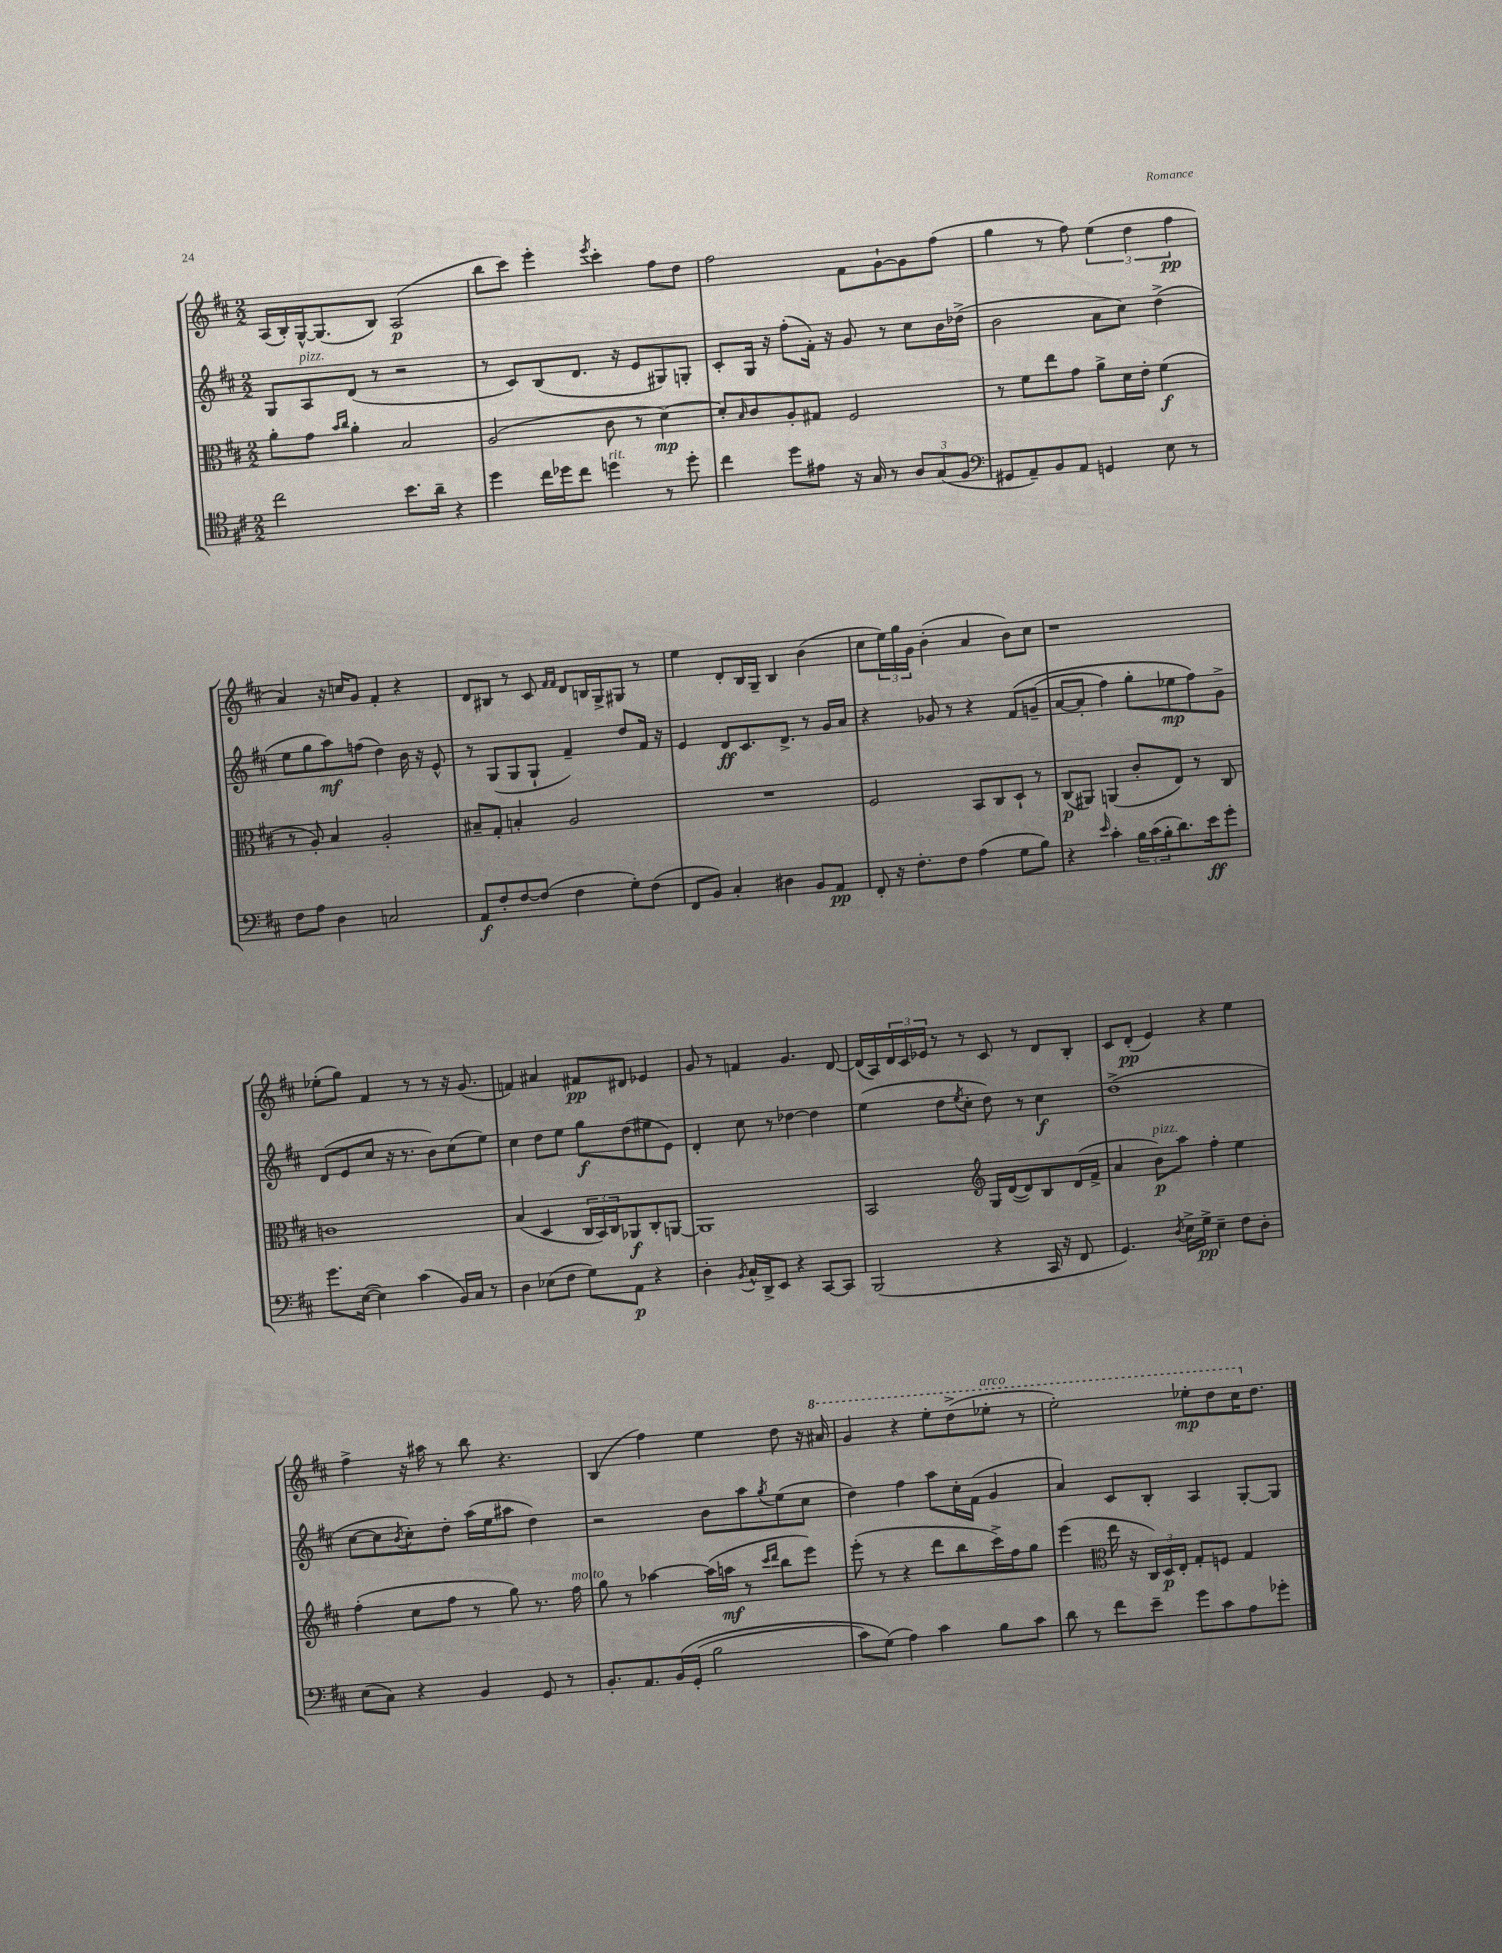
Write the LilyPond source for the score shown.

<<
\new StaffGroup <<
\new Staff = "s0" {
    \clef treble \key d \major \numericTimeSignature \time 2/2
    a16( b16-.) g16~-^ g8.( b8) a2\p( |
    b''8 cis'''8) e'''4-. \acciaccatura { e'''8 } cis'''4-. fis''8 d''8 |
    fis''2 fis'8 g'8~-! g'8 fis''8( |
    g''4 r8 fis''8) \tuplet 3/2 { e''4( d''4 fis''4\pp } |
    a'4) r16 c''16 g'8 fis'4-. r4 |
    d'8 bis8 r8 cis'8 \grace { fis'16 fis'16 } d'8 b16 g16-> gis8 r8 |
    e''4 d'8-. b16 g16-- b4 b'4( |
    cis''8 \tuplet 3/2 { e''16) g''16 g'16 } b'4-.( a'4 b'8) cis''8 |
    r1 |
    ees''8-.( g''8) fis'4 r8 r8 r16 g'8.( |
    f'4) ais'4 fis'8\pp dis'8 ees'4 |
    g'8 r8 f'4 g'4. d'8~ |
    d'16( a16) \tuplet 3/2 { d'16 cis'16 ees'16 } r8 r8 cis'8 r8 d'8 b8-. |
    cis'8 d'8-.\pp( e'4) r4 e''4 |
    fis''4-> r16 ais''16 r8 b''8 r4. |
    b4( fis''4) e''4 d''8 r16 \ottava #1 ais''16 |
    g''4 r4 e'''8-. d'''8->( ees'''8-.^\markup { \italic "arco" } r8 |
    e'''2-.) ees'''8-.\mp d'''8 cis'''16 \ottava #0 d''8. \bar "|." |
}
\new Staff = "s1" {
    \clef treble \key d \major \numericTimeSignature \time 2/2
    g8 a8^\markup { \italic "pizz." } d'8( r8 r2 |
    r8 cis'8) b8( d'8. r16 e'8 gis8) g8-. |
    cis'8-. g16 r16 fis''8-.( fis'16-.) r16 g'8 r8 cis''8 b'16 des''16->( |
    b'2 a'8 cis''8) d''4->( |
    e''8 g''8 a''8\mf) f''8( d''4) b'16 r16 e'8-^ |
    r8 g8( g8 g8-! fis'4--) d''8 fis'16 r16 |
    e'4 d'8\ff cis'8. d'8.-> r8 g'16 a'16 |
    r4 ges'8 r8 r4 fis'8\( g'8--( |
    a'8~ a'8-. fis''4) g''8-. ees''8\mp fis''8\) g'8-> |
    d'8( e'8 cis''8 r16 r8. b'8) cis''8( e''8) |
    cis''4 d''8 e''8 g''8\f d''8( eis''8 e'8) |
    d'4-. cis''8 r8 des''4~ des''4 |
    e''4( d''8 \acciaccatura { e''8 } cis''8-. d''8) r8 cis''4\f |
    d''1->( |
    cis''8~ cis''8 \acciaccatura { b'8 } cis''8-.) d''8-. a''16( e''16 ais''8 d''4) |
    r2 b'8 a''8 \acciaccatura { g''8 } e''8( cis''8 |
    d''4) fis''4 a''8 cis''16-. fis'16( g'4 |
    a'4) cis'8 b8-. a4 g8~-. g8 \bar "|." |
}
\new Staff = "s2" {
    \clef alto \key d \major \numericTimeSignature \time 2/2
    a'8-. g'8 \grace { b'16 cis''16 } a'4-. b2 |
    a2( cis'8 r8 d'4~\mp) |
    d'8-. \grace { b16 } cis'8 a8-. gis8 fis2 |
    r8 fis'8 e''8 g'8 a'8-> d'16 e'16-. fis'4\f( |
    r8 a8-.) b4 a2-. |
    bis8-- g8-. b4-. a2 |
    R1 |
    fis2 b,8 cis8 d8-! r8 |
    cis8\p( ais,8) a,4( cis'8-. e8) r8 cis8 |
    c'1 |
    b4( d4 \tuplet 3/2 { cis16 b,16) cis16 } aes,8\f cis8-. a,8~ |
    a,1 |
    b,2 \clef treble g16 d'16~( d'8) b8 d'16( fis'16-> |
    a'4 b'8\p^\markup { \italic "pizz." }) a''8 fis''4-. e''4 |
    fis''4-.( cis''8 fis''8 r8 g''8) r8. fis''16^\markup { \italic "molto" } |
    g''8 r8 aes''4~ aes''16( a''16\mf r8 \grace { cis'''16 d'''16 } b''8 e'''8) |
    e'''8-.( r8 r4 d'''8 b''8 cis'''16->) fis''16 g''8 |
    e'''4( \clef alto e''16 r16 \tuplet 3/2 { cis16) d16\p e16-. } g8-. f8 g4 \bar "|." |
}
\new Staff = "s3" {
    \clef tenor \key d \major \numericTimeSignature \time 2/2
    cis''2 b'8. a'16-- r4 |
    d''4 cis''16 des''16 cis''8 d''4^\markup { \italic "rit." } r8 d''8-. |
    cis''4 d''8 eis'8 r16 g16 r8 \tuplet 3/2 { a8 g8( fis8 } |
    \clef bass gis,8 a,8--) b,8 a,8 g,4 e8 r8 |
    fis8 a8 d4 c2 |
    a,8\f fis8-. fis8~ fis8( fis4 g8-.) fis8( |
    fis,8 b,8) cis4-. dis4 b,8 a,8\pp |
    fis,8-. r16 fis8.-. fis8 a4( g8 b8) |
    r4 \grace { e'16 } cis'4-. \tuplet 3/2 { b16 cis'16( b16-. } d'8.) e'16\ff g'8-. |
    g'8. e16~( e4) cis'4( b,16) cis16 r8 |
    d4 ees8( fis8 g8) a,8\p r4 |
    d4-. \acciaccatura { b,8 } cis16-^ d,16-> e,8 r4 cis,8~ cis,8 |
    b,,2( r4 cis,16 r16 fis,8 |
    g,4.) \acciaccatura { d8 } e16-> g16->\pp e4-- fis8 d8-. |
    e8( cis8) r4 b,4 g,8 r8 |
    b,8.-. a,8. b,16\( g,16-.( b2 |
    cis'8) g8(\) a4) cis'4 b8 cis'8 |
    d'8 r8 fis'8 e'8-- g'8 cis'8 a8 ges'8-. \bar "|." |
}
>>
>>
\layout { \context { \Score \remove "Bar_number_engraver" } }
